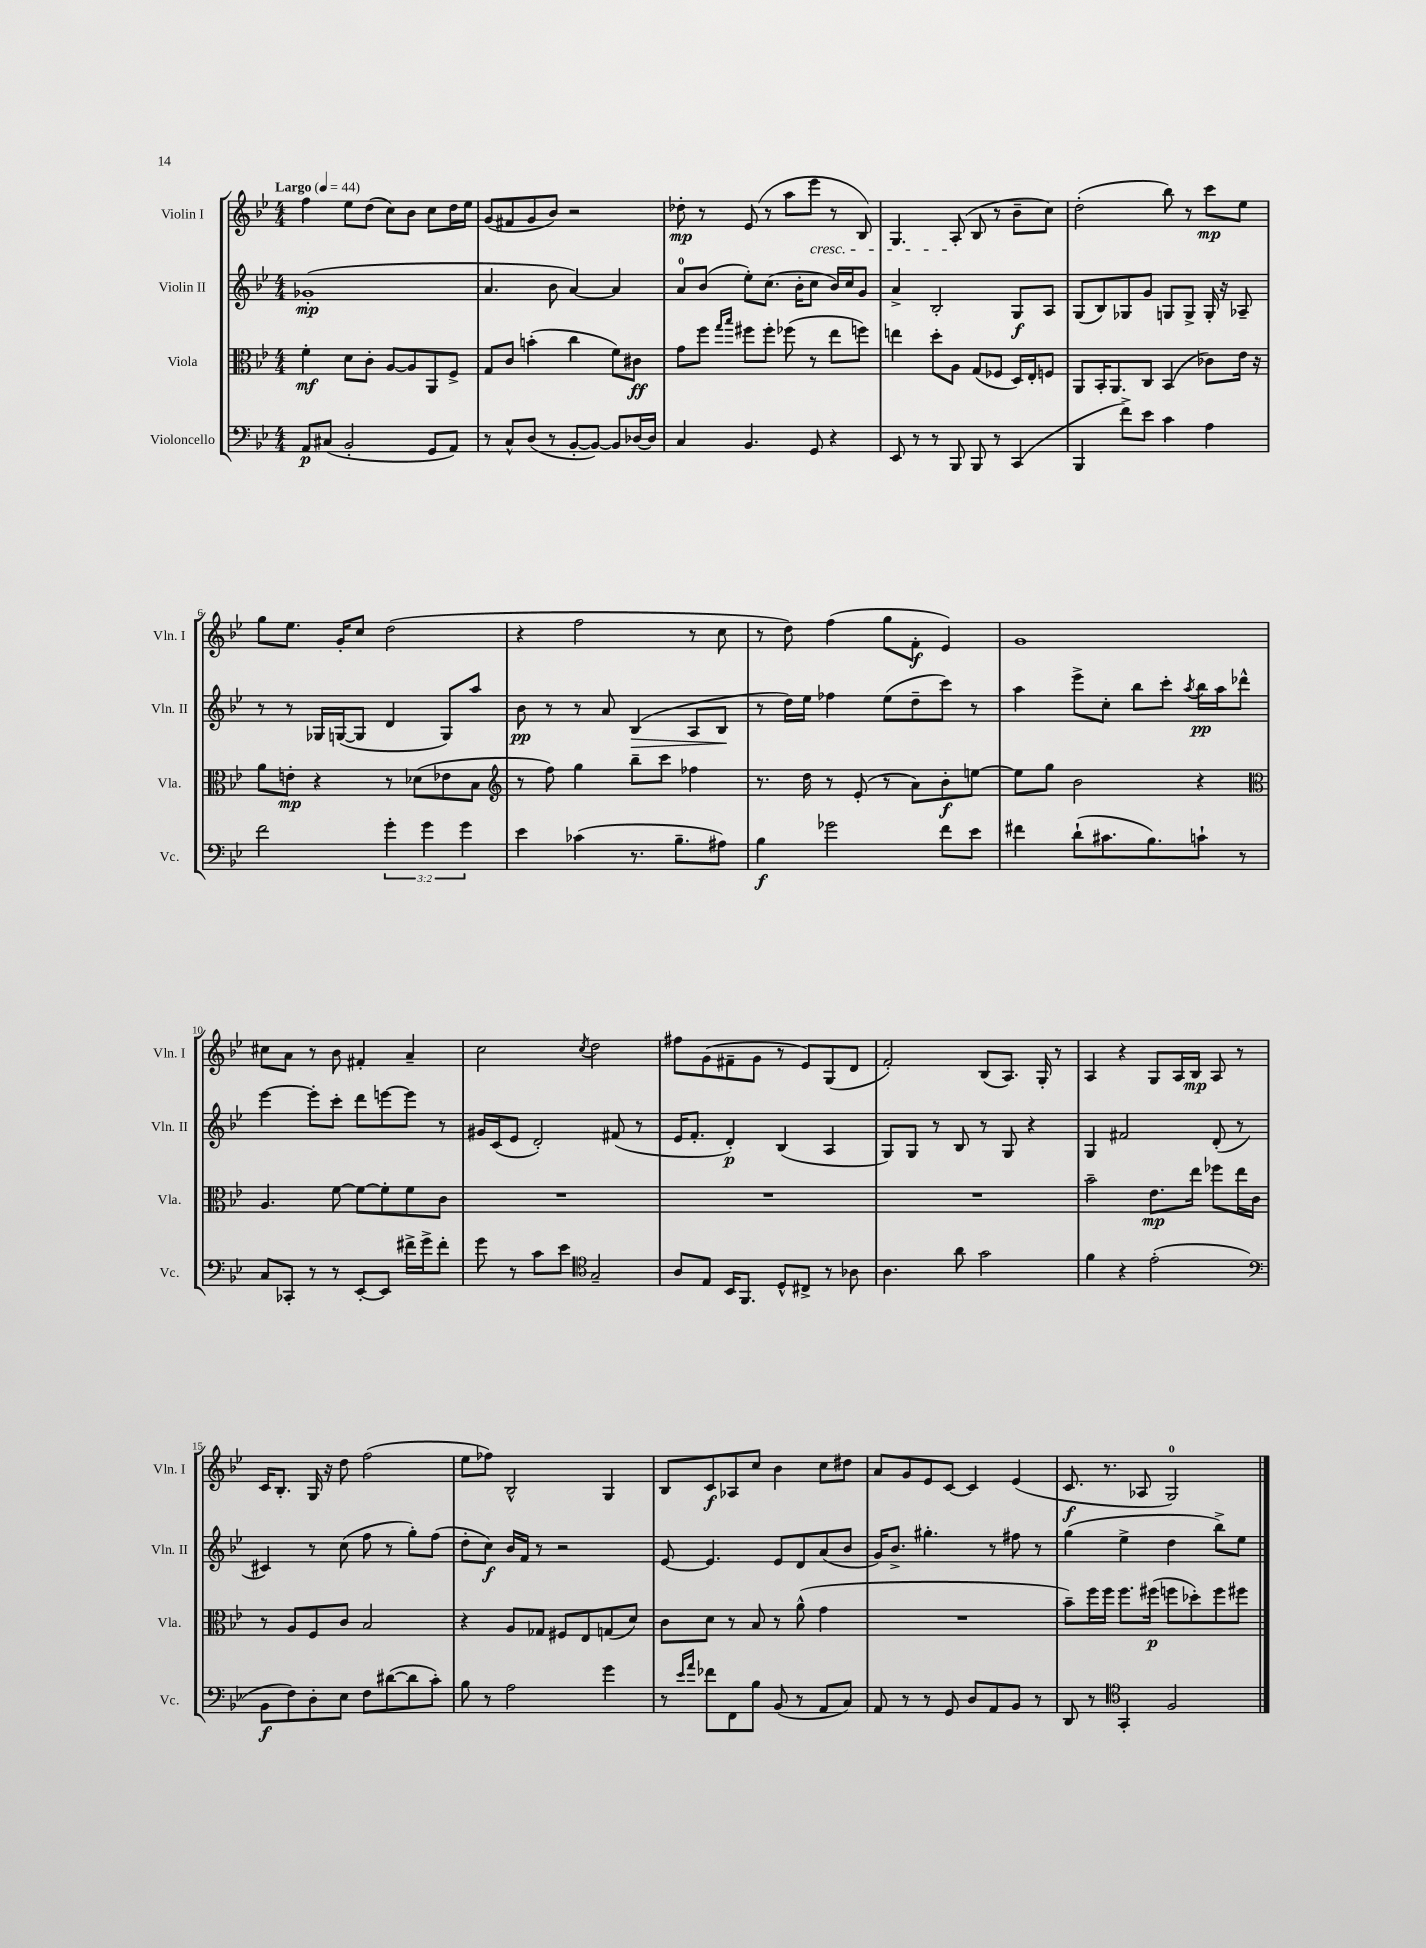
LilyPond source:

<<
\new StaffGroup <<
\new Staff = "s0" \with { instrumentName = "Violin I" shortInstrumentName = "Vln. I" } {
    \clef treble \key bes \major \numericTimeSignature \time 4/4 \tempo "Largo" 4 = 44
    f''4 ees''8 d''8( c''8) bes'8 c''8 d''16 ees''16 |
    g'8( fis'8 g'8 bes'8) r2 |
    des''8-.\mp r8 ees'8( r8 a''8 ees'''8\cresc r8 bes8) |
    g4. a8-.\!( bes8 r8 bes'8-- c''8) |
    d''2-.( bes''8) r8 c'''8\mp ees''8 |
    g''8 ees''8. g'16-. c''8 d''2( |
    r4 f''2 r8 c''8 |
    r8 d''8) f''4( g''8 f'8-.\f ees'4) |
    g'1 |
    cis''8 a'8 r8 bes'8 fis'4-. a'4-- |
    c''2 \acciaccatura { c''8 } d''2 |
    fis''8 g'8( fis'8-- g'8 r8 ees'8) g8( d'8 |
    f'2-.) bes8( a8.) g16-. r8 |
    a4 r4 g8 a16 bes16\mp a8 r8 |
    c'16 bes8.-. g16 r16 d''8 f''2( |
    ees''8 fes''8) bes2-^ g4 |
    bes8 c'8\f aes8 c''8 bes'4 c''8 dis''8 |
    a'8 g'8 ees'8 c'8~ c'4 ees'4( |
    c'8.\f r8. aes8 g2-0) \bar "|." |
}
\new Staff = "s1" \with { instrumentName = "Violin II" shortInstrumentName = "Vln. II" } {
    \clef treble \key bes \major \numericTimeSignature \time 4/4
    ges'1-.\mp( |
    a'4. bes'8 a'4~) a'4 |
    a'8-0 bes'8( ees''8-.) c''8.( bes'16-. c''8 bes'16) c''16 g'8 |
    a'4-> bes2-. g8\f a8 |
    g8( bes8) ges8 g'8 g8 g8-> g16-. r16 aes8-- |
    r8 r8 ges16 g16~( g8 d'4 g8) a''8 |
    bes'8\pp r8 r8 a'8 bes4\>( a8 bes8\! |
    r8 d''16) ees''16 fes''4 ees''8( d''8-- c'''8) r8 |
    a''4 ees'''8-> c''8-. bes''8 c'''8-. \acciaccatura { a''8 } bes''16\pp a''16 des'''8-^ |
    ees'''4~ ees'''8-. c'''8-. d'''8 e'''8~ e'''8 r8 |
    gis'16 c'16( ees'8 d'2-.) fis'8( r8 |
    ees'16 f'8.-. d'4-.\p) bes4( a4 |
    g8) g8 r8 bes8 r8 g8 r4 |
    g4 fis'2 d'8-.( r8 |
    cis'4) r8 c''8( f''8 r8 g''8-.) f''8( |
    d''8-. c''8\f) bes'16 f'16 r8 r2 |
    ees'8~ ees'4. ees'8 d'8 a'8( bes'8 |
    g'16) bes'8.-> gis''4.-. r8 fis''8 r8 |
    g''4( ees''4-> d''4 bes''8->) ees''8 \bar "|." |
}
\new Staff = "s2" \with { instrumentName = "Viola" shortInstrumentName = "Vla." } {
    \clef alto \key bes \major \numericTimeSignature \time 4/4
    f'4-.\mf d'8 c'8-. a8~ a8 a,8 f8-> |
    g8 c'8 b'4-.( c''4 f'8) cis'8\ff |
    g'8 f''8 \grace { g''16 bes''16 } fis''8 fis''8-. fes''8( r8 ees''8 f''8) |
    e''4 d''8-. a8 g8( fes8 d16) ees16-. f8 |
    a,8 bes,16-. a,8. c8 bes,4( ces'8) ees'16 r16 |
    a'8 e'8-.\mp r4 r8 des'8( ees'8 bes8 |
    \clef treble r8 f''8) g''4 bes''8-- c'''8 fes''4 |
    r8. d''16 r8 ees'8-.( r8 a'8) bes'8-.\f e''8~ |
    e''8 g''8 bes'2 r4 |
    \clef alto a4. f'8~ f'8~ f'8-. f'8 c'8 |
    R1 |
    R1 |
    R1 |
    bes'2-- ees'8.\mp ees''16 fes''8 ees''16 c'16 |
    r8 a8 f8 c'8 bes2 |
    r4 a8 ges8 fis8 ees8 g8( d'8) |
    c'8 d'8 r8 bes8 r8 a'8-^( g'4 |
    R1 |
    bes'8--) f''16 f''16 f''8. fis''16\p( f''8 des''8-.) f''8 fis''8 \bar "|." |
}
\new Staff = "s3" \with { instrumentName = "Violoncello" shortInstrumentName = "Vc." } {
    \clef bass \key bes \major \numericTimeSignature \time 4/4 \override Staff.TupletNumber.text = #tuplet-number::calc-fraction-text
    a,8\p cis8( bes,2-. g,8 a,8) |
    r8 c8-^ d8( r8 bes,8~-. bes,8~) bes,8 des16~ des16 |
    c4 bes,4. g,8 r4 |
    ees,8 r8 r8 bes,,8 bes,,8 r8 c,4( |
    bes,,4 f'8->) ees'8 c'4 a4 |
    f'2 \tuplet 3/2 { g'4-. g'4 g'4 } |
    ees'4 ces'4( r8. bes8.-- ais8) |
    bes4\f ges'2 f'8 ees'8 |
    fis'4 d'8-!( cis'8. bes8.) c'8-! r8 |
    c8 ces,8-. r8 r8 ees,8~-. ees,8 fis'16-> g'16-> fis'8-. |
    g'8 r8 c'8 ees'8 \clef tenor g2-- |
    a8 ees8 bes,16 f,8. d8-^ cis8-> r8 aes8 |
    a4. a'8 g'2 |
    f'4 r4 ees'2-.( |
    \clef bass bes,8\f f8) d8-. ees8 f8 dis'8~( dis'8 c'8-.) |
    bes8 r8 a2 g'4 |
    r8 \grace { ees'16 a'16 } fes'8 f,8 bes8 bes,8( r8 a,8 c8) |
    a,8 r8 r8 g,8 d8 a,8 bes,8 r8 |
    d,8 r8 \clef tenor g,4-. f2 \bar "|." |
}
>>
>>
